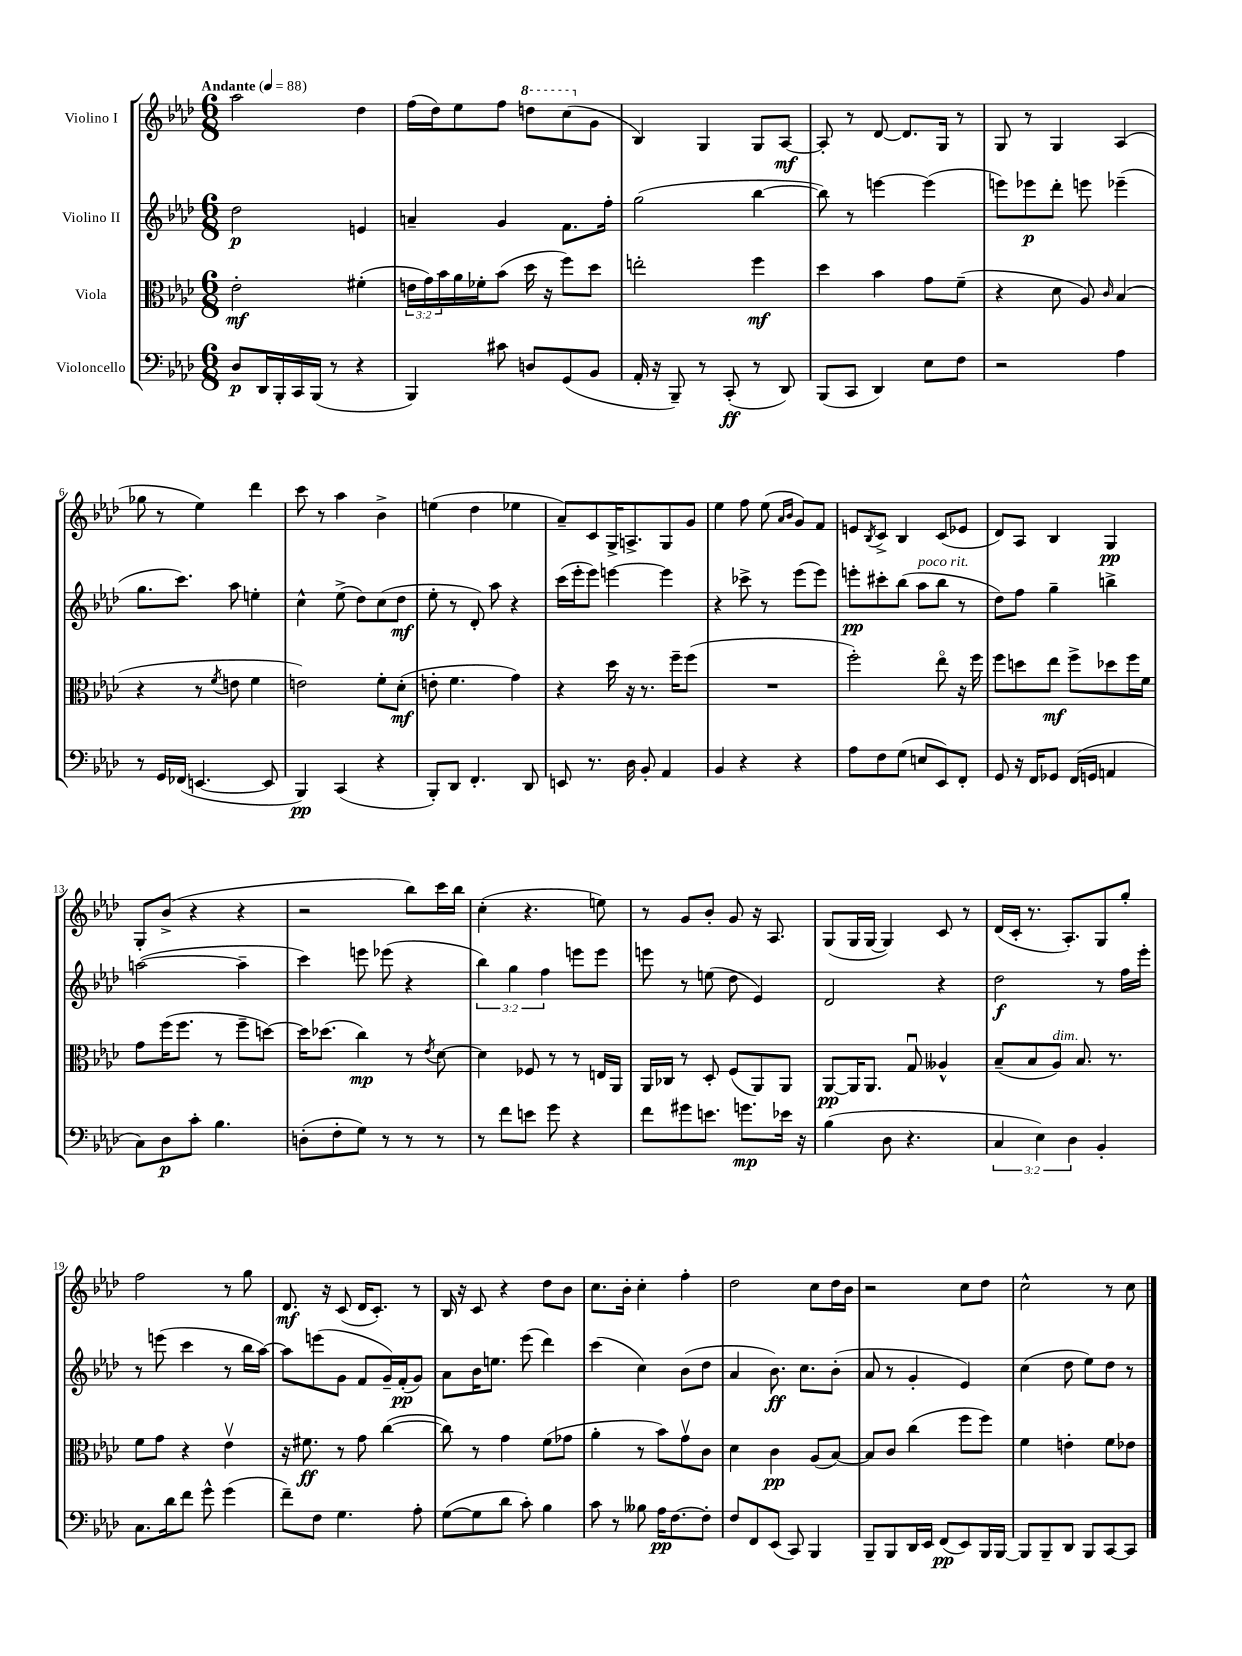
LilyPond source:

<<
\new StaffGroup <<
\new Staff = "s0" \with { instrumentName = "Violino I" } {
    \clef treble \key aes \major \numericTimeSignature \time 6/8 \tempo "Andante" 4 = 88
    aes''2 des''4 |
    f''16( des''16) ees''8 f''8 \ottava #1 d'''8 c'''8( \ottava #0 g'8 |
    bes4) g4 g8 aes8~\mf |
    aes8-. r8 des'8~ des'8. g16 r8 |
    g8 r8 g4 aes4( |
    ges''8 r8 ees''4) des'''4 |
    c'''8 r8 aes''4 bes'4-> |
    e''4( des''4 ees''4 |
    aes'8--) c'8 g16-> a8.-> g8 g'8 |
    ees''4 f''8 ees''8( \grace { aes'16 bes'16 } g'8) f'8 |
    e'8 \acciaccatura { bes8 } c'8-> bes4 c'8( ees'8 |
    des'8) aes8 bes4 g4\pp |
    g8-. bes'8->( r4 r4 |
    r2 bes''8) c'''16 bes''16 |
    c''4-.( r4. e''8) |
    r8 g'8 bes'8-. g'8 r16 aes8. |
    g8( g16 g16~ g4) c'8 r8 |
    des'16( c'16-. r8. aes8.-.) g8 g''8-. |
    f''2 r8 g''8 |
    des'8.\mf r16 c'8( des'16 c'8.-.) r8 |
    bes16 r16 c'8 r4 des''8 bes'8 |
    c''8. bes'16-. c''4-. f''4-. |
    des''2 c''8 des''16 bes'16 |
    r2 c''8 des''8 |
    c''2-^ r8 c''8 \bar "|." |
}
\new Staff = "s1" \with { instrumentName = "Violino II" } {
    \clef treble \key aes \major \numericTimeSignature \time 6/8 \override Staff.TupletNumber.text = #tuplet-number::calc-fraction-text
    des''2\p e'4 |
    a'4-- g'4 f'8. f''16-. |
    g''2( bes''4~ |
    bes''8) r8 e'''4~ e'''4( |
    e'''8) ees'''8\p des'''8-. e'''8 ees'''4--( |
    g''8. c'''8.) aes''8 e''4-. |
    c''4-^ ees''8->( des''8) c''8( des''8\mf |
    ees''8-. r8 des'8-.) aes''8 r4 |
    c'''16( ees'''16-. ees'''8) e'''4~ e'''4 |
    r4 ces'''8-> r8 ees'''8( ees'''8) |
    e'''8-.\pp cis'''8-. bes''8( aes''8^\markup { \italic "poco rit." } bes''8 r8 |
    des''8) f''8 g''4-- b''4-> |
    a''2~( a''4-- |
    c'''4) e'''8 ees'''8( r4 |
    \tuplet 3/2 { bes''4) g''4 f''4 } e'''8 e'''8 |
    e'''8 r8 e''8( des''8 ees'4) |
    des'2 r4 |
    des''2\f r8 f''16 ees'''16-. |
    r8 e'''8( c'''4 r8 bes''16 aes''16~) |
    aes''8 e'''8( g'8 f'8 g'16--) f'16-.\pp( g'8) |
    aes'8 bes'16 e''8. ees'''8( des'''4) |
    c'''4( c''4) bes'8( des''8 |
    aes'4 bes'8.\ff) c''8. bes'8-.( |
    aes'8 r8 g'4-. ees'4) |
    c''4( des''8 ees''8) des''8 r8 \bar "|." |
}
\new Staff = "s2" \with { instrumentName = "Viola" } {
    \clef alto \key aes \major \numericTimeSignature \time 6/8 \override Staff.TupletNumber.text = #tuplet-number::calc-fraction-text
    ees'2-.\mf fis'4-.( |
    \tuplet 3/2 { e'16 g'16) bes'16 } aes'16 fes'16-. bes'8( des''16 r16 f''8) des''8 |
    e''2-. f''4\mf |
    des''4 bes'4 g'8 f'8--( |
    r4 des'8 aes8) \grace { c'16 } bes4( |
    r4 r8 \acciaccatura { f'8 } e'8 f'4 |
    e'2) f'8-. des'8-.\mf( |
    e'8-. f'4. g'4) |
    r4 des''16 r16 r8. f''16-- f''8( |
    R2. |
    f''2-.) ees''8\flageolet r16 f''16 |
    f''8 d''8 ees''8\mf f''8-> des''8 f''16 f'16 |
    g'8 f''16( f''8. r8 f''8-- d''8~) |
    d''16 des''8.( c''4\mp) r8 \acciaccatura { ees'8 } des'8~ |
    des'4 fes8 r8 r8 e16 aes,16 |
    aes,16 ces16 r8 des8-. f8( aes,8) aes,8 |
    aes,8~\pp aes,16 aes,8. g8\downbow aeses4-^ |
    bes8--( bes8 aes8^\markup { \italic "dim." }) bes8. r8. |
    f'8 g'8 r4 ees'4\upbow |
    r16 fis'8.\ff r8 g'8 c''4~( |
    c''8) r8 g'4 f'8( ges'8 |
    aes'4-. r8 bes'8) g'8\upbow c'8 |
    des'4 c'4\pp aes8( bes8~) |
    bes8 c'8 c''4( f''8 f''8) |
    f'4 e'4-. f'8 ees'8 \bar "|." |
}
\new Staff = "s3" \with { instrumentName = "Violoncello" } {
    \clef bass \key aes \major \numericTimeSignature \time 6/8 \override Staff.TupletNumber.text = #tuplet-number::calc-fraction-text
    des8\p des,16 bes,,16-. c,16 bes,,16( r8 r4 |
    bes,,4) cis'8 d8 g,8( bes,8 |
    aes,16-. r16 bes,,8--) r8 c,8-.\ff( r8 des,8) |
    bes,,8( c,8 des,4) ees8 f8 |
    r2 aes4 |
    r8 g,16 fes,16( e,4.~ e,8 |
    bes,,4\pp) c,4( r4 |
    bes,,8-.) des,8 f,4.-. des,8 |
    e,8 r8. des16 bes,8-. aes,4 |
    bes,4 r4 r4 |
    aes8 f8 g8( e8 ees,8) f,8-. |
    g,8 r16 f,16 ges,8 f,16( g,16 a,4 |
    c8) des8\p c'8-. bes4. |
    d8-.( f8-. g8) r8 r8 r8 |
    r8 f'8 e'8 g'8 r4 |
    f'8 gis'8 e'8. g'8.\mp ees'16 r16 |
    bes4( des8 r4. |
    \tuplet 3/2 { c4 ees4) des4 } bes,4-. |
    c8. des'16 f'8 g'8-^ g'4( |
    f'8--) f8 g4. aes8-. |
    g8~( g8 des'8 c'8-.) bes4 |
    c'8 r8 beses8 aes16\pp f8.~ f8-. |
    f8 f,8 ees,8( c,8) bes,,4 |
    bes,,8-- bes,,8 des,16 ees,16 f,8\pp( ees,8) bes,,16 bes,,16~ |
    bes,,8 bes,,8-- des,8 bes,,8 c,8~ c,8 \bar "|." |
}
>>
>>
